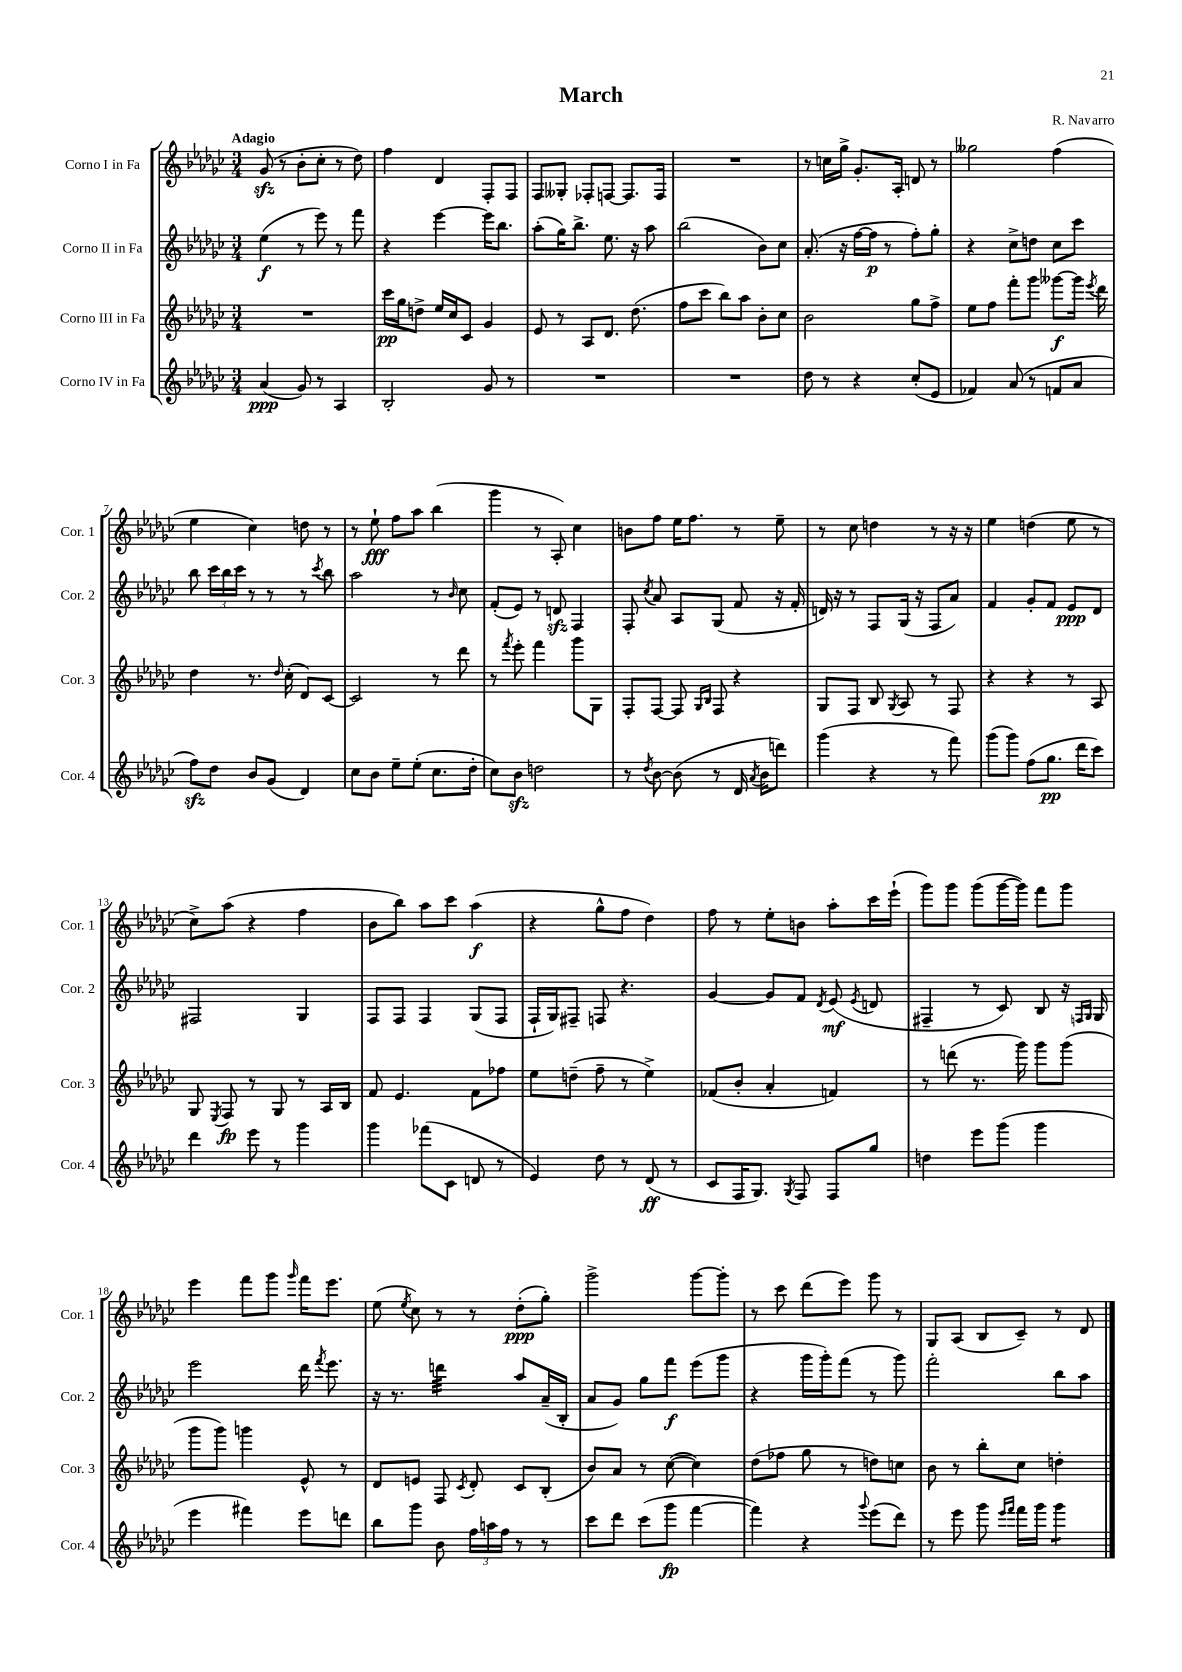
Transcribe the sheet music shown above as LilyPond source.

\header { title = "March" composer = "R. Navarro" }
<<
\new StaffGroup <<
\new Staff = "s0" \with { instrumentName = "Corno I in Fa" shortInstrumentName = "Cor. 1" } {
    \clef treble \key ges \major \numericTimeSignature \time 3/4 \tempo "Adagio"
    \autoBeamOff ges'8\sfz( r8 bes'8[-. ces''8]-. r8 des''8) |
    f''4 des'4 f8[-. f8] |
    f8[ geses8]-. fes8[-. f8]~ f8.[ f16] |
    R2. |
    r8 c''16[ ges''16]-> ges'8.[-. aes16]-. d'8 r8 |
    geses''2 f''4( |
    ees''4 ces''4) d''8 r8 |
    r8 ees''8-!\fff f''8[ aes''8] bes''4( |
    ges'''4 r8 aes8-.) ces''4 |
    b'8[ f''8] ees''16[ f''8.] r8 ees''8-- |
    r8 ces''8 d''4 r8 r16 r16 |
    ees''4 d''4( ees''8 r8 |
    ces''8[->) aes''8]( r4 f''4 |
    bes'8[ bes''8]) aes''8[ ces'''8] aes''4\f( |
    r4 ges''8[-^ f''8] des''4) |
    f''8 r8 ees''8[-. b'8] aes''8[-. ces'''16 ees'''16]-!( |
    ges'''8[) ges'''8] ges'''8[( ges'''16~ ges'''16]) f'''8[ ges'''8] |
    ees'''4 f'''8[ ges'''8] \grace { ges'''16 } f'''16[ ees'''8.] |
    ees''8( \acciaccatura { ees''8 } ces''8) r8 r8 des''8[-.\ppp( ges''8]-.) |
    ges'''2-> ges'''8[~ ges'''8]-. |
    r8 ces'''8 des'''8[( ees'''8]) ges'''8 r8 |
    ges8[ aes8]( bes8[ ces'8]--) r8 des'8 \bar "|." |
}
\new Staff = "s1" \with { instrumentName = "Corno II in Fa" shortInstrumentName = "Cor. 2" } {
    \clef treble \key ges \major \numericTimeSignature \time 3/4
    \autoBeamOff ees''4\f( r8 ees'''8) r8 f'''8 |
    r4 ees'''4~ ees'''16[ bes''8.] |
    aes''8[-.( ges''16) bes''8.]-> ees''8. r16 aes''8 |
    bes''2( bes'8[) ces''8] |
    aes'8.-.( r16 f''16[~ f''16]\p r8 f''8[-.) ges''8]-. |
    r4 ces''8[-> d''8] ces''8[ ces'''8] |
    bes''8 \tuplet 3/2 { ces'''16[ bes''16 ces'''16] } r8 r8 r8 \acciaccatura { ces'''8 } bes''8 |
    aes''2 r8 \grace { bes'16 } ces''8 |
    f'8[-.( ees'8]) r8 d'8\sfz f4 |
    f8-. \acciaccatura { ces''8 } aes'8 aes8[ ges8]( f'8 r16 f'16-. |
    d'16) r16 r8 f8[ ges16]( r16 f8[ aes'8]) |
    f'4 ges'8[-. f'8] ees'8[\ppp des'8] |
    fis2 ges4 |
    f8[ f8] f4 ges8[( f8] |
    f16[-! ges16) fis8]-- f8 r4. |
    ges'4~ ges'8[ f'8] \acciaccatura { des'8 } ees'8\mf( \acciaccatura { ees'8 } d'8 |
    fis4-- r8 ces'8) bes8 r16 \grace { f16[ ges16] } ges16 |
    ees'''2 des'''16 \acciaccatura { f'''8 } ees'''8. |
    r16 r8. d'''4:32 aes''8[ aes'16--( bes16]-. |
    aes'8[ ges'8]) ges''8[ f'''8]\f ees'''8[( ges'''8] |
    r4 ges'''16[ ges'''16-.) f'''8]( r8 ges'''8) |
    f'''2-. bes''8[ aes''8] \bar "|." |
}
\new Staff = "s2" \with { instrumentName = "Corno III in Fa" shortInstrumentName = "Cor. 3" } {
    \clef treble \key ges \major \numericTimeSignature \time 3/4
    \autoBeamOff R2. |
    ces'''16[\pp ges''16 d''8]-> ees''16[ ces''16 ces'8] ges'4 |
    ees'8 r8 aes8[ des'8.] des''8.( |
    f''8[ ces'''8] bes''8[) aes''8] bes'8[-. ces''8] |
    bes'2 ges''8[ f''8]-> |
    ees''8[ f''8] f'''8[-. ges'''8] geses'''8[~\f geses'''16] \acciaccatura { ees'''8 } des'''16 |
    des''4 r8. \grace { des''16 } ces''16-.( des'8[) ces'8]~ |
    ces'2 r8 des'''8 |
    r8 \acciaccatura { f'''8 } ees'''8-. f'''4 ges'''8[ ges8] |
    f8[-. f8]~ f8 \grace { ges16[ bes16] } f8 r4 |
    ges8[ f8] bes8 \acciaccatura { ges8 } aes8 r8 f8 |
    r4 r4 r8 aes8 |
    ges8 \acciaccatura { ees8 } f8\fp r8 ges8 r8 aes16[ bes16] |
    f'8 ees'4. f'8[ fes''8] |
    ees''8[ d''8]--( f''8-- r8 ees''4->) |
    fes'8[( bes'8]-. aes'4-. f'4) |
    r8 d'''8( r8. ges'''16) ges'''8[ ges'''8]( |
    ges'''8[ ges'''8]) g'''4 ees'8-^ r8 |
    des'8[ e'8] f8 \acciaccatura { ces'8 } des'8-. ces'8[ bes8]-.( |
    bes'8[) aes'8] r8 ces''8~( ces''4) |
    des''8[( fes''8] ges''8 r8 d''8[) c''8] |
    bes'8 r8 bes''8[-. ces''8] d''4-. \bar "|." |
}
\new Staff = "s3" \with { instrumentName = "Corno IV in Fa" shortInstrumentName = "Cor. 4" } {
    \clef treble \key ges \major \numericTimeSignature \time 3/4
    \autoBeamOff aes'4\ppp( ges'8) r8 aes4 |
    bes2-. ges'8 r8 |
    R2. |
    R2. |
    des''8 r8 r4 ces''8[-.( ees'8] |
    fes'4) aes'8( r8 f'8[ aes'8] |
    f''8[\sfz) des''8] bes'8[ ges'8]( des'4) |
    ces''8[ bes'8] ees''8[-- ees''8]-.( ces''8.[ des''16]-. |
    ces''8[) bes'8]\sfz d''2 |
    r8 \acciaccatura { des''8 } bes'8~ bes'8( r8 des'16 \acciaccatura { aes'8 } bes'16[ d'''8]) |
    ges'''4( r4 r8 f'''8) |
    ges'''8[( ges'''8]) f''8[( ges''8.]\pp des'''16[ ces'''8]) |
    des'''4 ees'''8 r8 ges'''4 |
    ges'''4 fes'''8[( ces'8] d'8 r8 |
    ees'4) des''8 r8 des'8\ff( r8 |
    ces'8[ f16 ges8.]) \acciaccatura { ges8 } f8 f8[ ges''8] |
    d''4 ees'''8[ ges'''8]( ges'''4 |
    ees'''4 fis'''4) ees'''8[ d'''8] |
    bes''8[ ges'''8] bes'8 \tuplet 3/2 { f''16[ a''16 f''16] } r8 r8 |
    ces'''8[ des'''8] ces'''8[( ges'''8]\fp f'''4~ |
    f'''4) r4 \appoggiatura { ges'''8 } ees'''8[( des'''8]) |
    r8 ees'''8 ges'''8 \grace { ees'''16[ f'''16] } f'''16[ ges'''16] ges'''4:8 \bar "|." |
}
>>
>>
